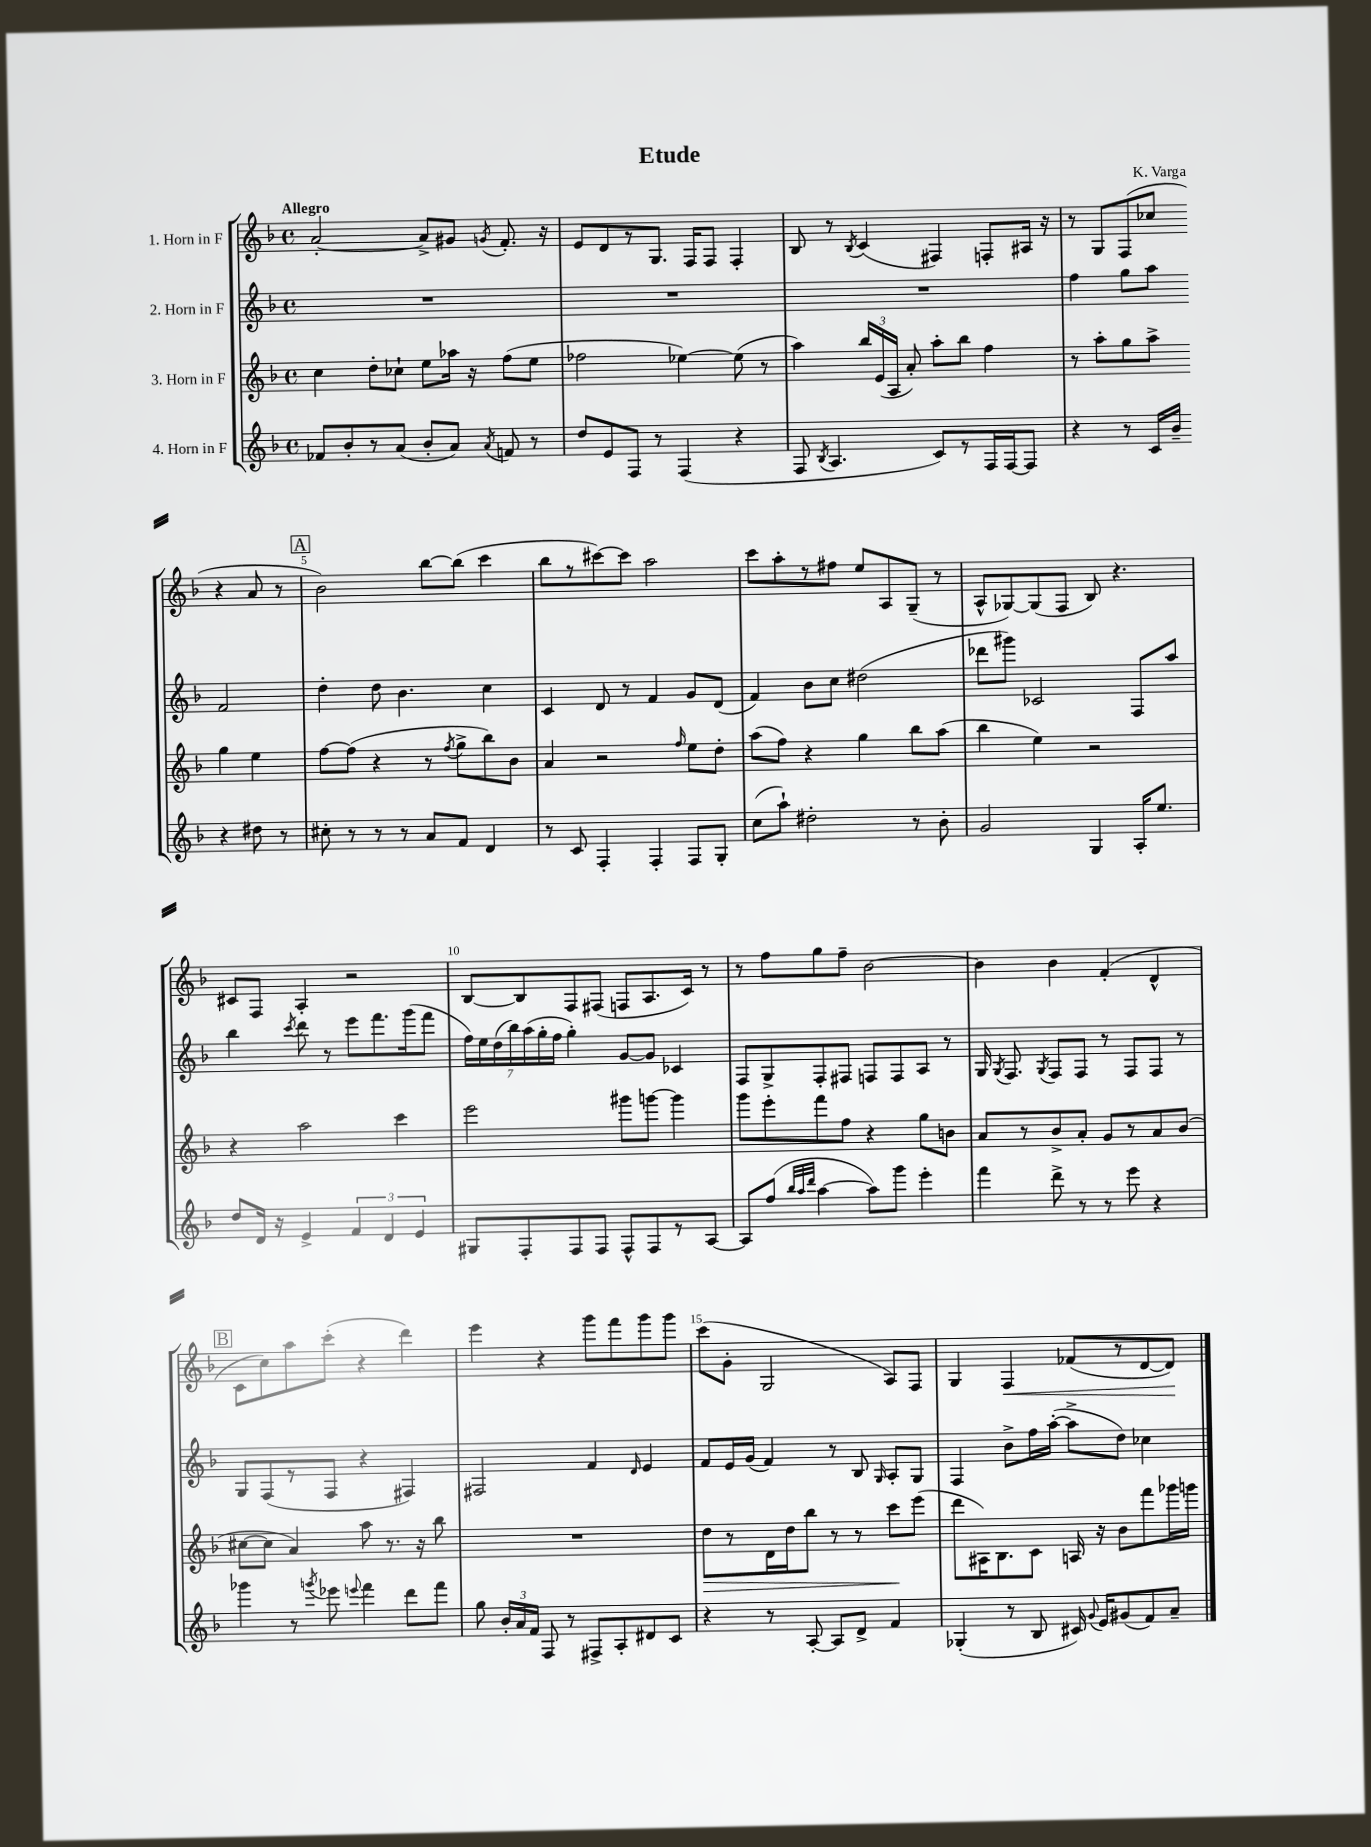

**kern	**kern	**dynam	**kern	**kern	**dynam
*part4	*part3	*part3	*part2	*part1	*part1
*staff4	*staff3	*staff3	*staff2	*staff1	*staff1
*I"4. Horn in F	*I"3. Horn in F	*	*I"2. Horn in F	*I"1. Horn in F	*
*clefG2	*clefG2	*	*clefG2	*clefG2	*
*k[b-]	*k[b-]	*	*k[b-]	*k[b-]	*
*M4/4	*M4/4	*	*M4/4	*M4/4	*
*met(c)	*met(c)	*	*met(c)	*met(c)	*
=1	=1	=1	=1	=1	=1
!	!	!	!	!LO:TX:a:B:t=Allegro	!
8f-X/L	4cc\	.	1r	[2a'/	.
8b-'/	.	.	.	.	.
8r	8dd'\L	.	.	.	.
(8a/J	8cc-X`\J	.	.	.	.
8b-'/L	8ee\L	.	.	8a^/L]	.
8a/J)	16aa-X\Jk	.	.	8g#X/J	.
.	16r	.	.	.	.
8qa/	.	.	.	8qgn/	.
8fn/	(8ff\L	.	.	8.f'/	.
8r	8ee\J	.	.	.	.
.	.	.	.	16r	.
=2	=2	=2	=2	=2	=2
8dd/L	2ff-X\	.	1r	8e/L	.
8e/	.	.	.	8d/	.
8F/J	.	.	.	8r	.
8r	.	.	.	8.G/J	.
(4F/	[4ee-X\)	.	.	.	.
.	.	.	.	16F/KL	.
.	.	.	.	8F/J	.
4r	(8ee-\]	.	.	4F'/	.
.	8r	.	.	.	.
=3	=3	=3	=3	=3	=3
8F/	4aa\)	.	1r	8B-/	.
8qB-/	.	.	.	.	.
4.A/	.	.	.	8r	.
.	.	.	.	8qB-/	.
.	24bb-/LL	.	.	(4c/	.
.	(24e/	.	.	.	.
.	24A/JJ	.	.	.	.
.	8a'/)	.	.	.	.
8c/L)	8aa'\L	.	.	4F#X/)	.
8r	8bb-\J	.	.	.	.
16F/L	4ff\	.	.	8Fn'/L	.
[16F/J	.	.	.	.	.
8F/J]	.	.	.	16A#X/Jk	.
.	.	.	.	16r	.
=4	=4	=4	=4	=4	=4
4r	8r	.	4ff\	8r	.
.	8aa'\L	.	.	8G/L	.
8r	8gg\	.	8gg\L	(8F/	.
16c/LL	8aa^\J	.	8aa\J	8cc-X/J	.
16b-~/JJ	.	.	.	.	.
4r	4gg\	.	2f/	4r	.
8dd#X\	4ee\	.	.	8a/	.
8r	.	.	.	8r	.
!!LO:LB:g=z
!!LO:REH:place=s1:t=A
=5	=5	=5	=5	=5	=5
8cc#X'\	[8ff\L	.	4dd'\	2b-\)	.
8r	(8ff\J]	.	.	.	.
8r	4r	.	8dd\	.	.
8r	.	.	4.b-\	.	.
8a/L	8r	.	.	[8bb-\L	.
.	8qff/	.	.	.	.
8f/J	8gg^\L	.	.	(8bb-\J]	.
4d/	8bb-\)	.	4cc\	4ccc\	.
.	8b-\J	.	.	.	.
=6	=6	=6	=6	=6	=6
8r	4a/	.	4c/	8bb-\L	.
8c/	.	.	.	8r	.
4F'/	2r	.	8d/	[8ccc#X\)	.
.	.	.	8r	8ccc#\J]	.
4F'/	.	.	4f/	2aa\	.
.	16qqff/	.	.	.	.
8F/L	8ee\L	.	8g/L	.	.
8G'/J	8dd'\J	.	(8d/J	.	.
=7	=7	=7	=7	=7	=7
(8cc\L	(8aa\L	.	4f/)	8ccc\L	.
8aa`\J)	8ff\J)	.	.	8aa'\	.
2dd#X'\	4r	.	8b-\L	8r	.
.	.	.	8cc\J	8ff#X\J	.
.	4gg\	.	(2dd#X\	8ee/L	.
.	.	.	.	8A/	.
8r	8bb-\L	.	.	(8G~/J	.
8b-'\	(8aa\J	.	.	8r	.
=8	=8	=8	=8	=8	=8
2g/	4bb-\	.	8ddd-X\L	8A^^/L	.
.	.	.	8ggg#X\J)	[8G-X/)	.
.	4ee\)	.	2c-X/	(8G-/]	.
.	.	.	.	8F/J	.
4G/	2r	.	.	8B-/)	.
.	.	.	.	4.r	.
16A'/KL	.	.	8F/L	.	.
8.ee/J	.	.	.	.	.
.	.	.	8aa/J	.	.
!!LO:LB:g=z
=9	=9	=9	=9	=9	=9
8dd/L	4r	.	4bb-\	8c#X/L	.
16d/Jk	.	.	.	8F/J	.
16r	.	.	.	.	.
.	.	.	8qccc/	.	.
4e^/	2aa\	.	8ddd\	4A'/	.
.	.	.	8r	.	.
6f/	.	.	8eee\L	2r	.
.	.	.	8.fff\	.	.
6d/	.	.	.	.	.
.	4ccc\	.	.	.	.
.	.	.	(16ggg\k	.	.
6e/	.	.	.	.	.
.	.	.	8fff\J	.	.
=10	=10	=10	=10	=10	=10
8G#X/L	2eee\	.	28ff\LL)	[8B-/L	.
.	.	.	28ee\	.	.
.	.	.	(28dd\	.	.
.	.	.	28bb-\)	.	.
8F'/	.	.	.	8B-/]	.
.	.	.	(28aa\	.	.
.	.	.	28gg'\	.	.
.	.	.	28ff\JJ	.	.
8F/	.	.	4gg'\)	8F/	.
8F/J	.	.	.	(8F#X/J	.
8F^^/L	8ggg#X\L	.	[8g/L	8Fn/L	.
8F/	[8gggn\J	.	8g/J]	8.A/	.
8r	4ggg\]	.	4c-X/	.	.
.	.	.	.	16c/Jk)	.
[8A/J	.	.	.	8r	.
=11	=11	=11	=11	=11	=11
8A/L]	8ggg\L	.	8F/L	8r	.
(8ff/J	8eee'\	.	8G^/	8ff\L	.
32qqbb-/LLL	.	.	.	.	.
32qqaa/	.	.	.	.	.
32qqddd/JJJ	.	.	.	.	.
[4aa\	8fff\	.	8F'/	8gg\	.
.	8ff\J	.	8F#X/J	8ff~\J	.
8aa\L])	4r	.	8Fn/L	[2b-\	.
8ggg\J	.	.	8F/	.	.
4eee'\	8gg\L	.	8A/J	.	.
.	8bn\J	.	8r	.	.
=12	=12	=12	=12	=12	=12
4fff\	8a/L	.	16G/	4b-\]	.
.	.	.	8qG/	.	.
.	.	.	8.F/	.	.
.	8r	.	.	.	.
.	.	.	8qG/	.	.
8ddd^\	8b-^/	.	8F/L	4b-\	.
8r	8a'/J	.	8F/J	.	.
8r	8g/L	.	8r	(4f'/	.
8eee\	8r	.	8F/L	.	.
4r	8a/	.	8F/J	4d^^/	.
.	(8b-/J	.	8r	.	.
!!LO:LB:g=z
!!LO:REH:place=s1:t=B
=13	=13	=13	=13	=13	=13
4ggg-X\	[8cc#X\L	.	8G/L	8c\L	.
.	8cc#\J]	.	(8F/	8cc\)	.
8r	4a/)	.	8r	8aa\	.
8qgggn/	.	.	.	.	.
8eee-X\	.	.	8F/J	(8ccc'\J	.
8qqeeen/	.	.	.	.	.
4fff\	8aa\	.	4r	4r	.
.	8.r	.	.	.	.
8ddd\L	.	.	4F#X/)	4ddd\)	.
.	16r	.	.	.	.
8fff\J	8bb-\	.	.	.	.
=14	=14	=14	=14	=14	=14
8gg\	1r	.	2F#X/	4eee\	.
24b-'/LL	.	.	.	.	.
24a/	.	.	.	.	.
24f/JJ	.	.	.	.	.
8F/	.	.	.	4r	.
8r	.	.	.	.	.
8F#X^/L	.	.	4f/	8ggg\L	.
8A'/	.	.	.	8fff\	.
.	.	.	16qqd/	.	.
8d#X/	.	.	4e/	8ggg\	.
8c/J	.	.	.	8ggg\J	.
=15	=15	=15	=15	=15	=15
!	!	!LO:HP:b	!	!	!
4r	8dd\L	>	8f/L	(8ccc\L	.
.	8r	.	16e/L	8g'\J	.
.	.	.	(16g/JJ	.	.
8r	16d\L	.	4f/)	2G/	.
.	16dd\J	.	.	.	.
[8A'/	8bb-\J	.	.	.	.
8A/L]	8r	.	8r	.	.
8d^/J	8r	.	8B-/	.	.
.	.	.	16qqG/	.	.
4f/	8ccc\L	.	8A'/L	8A/L)	.
.	(8eee\J	]	8G/J	8F/J	.
=16	=16	=16	=16	=16	=16
(4G-X'/	8ddd\L	.	4F/	4G/	.
.	16A#X\K)	.	.	.	.
.	8.B-\	.	.	.	.
!	!	!	!	!	!LO:HP:b
8r	.	.	8b-^\L	4F/	<
8B-/	8c\J	.	16ff\L	.	.
.	.	.	([16aa'\JJ	.	.
16c#X/)	16An/	.	8aa^\L]	(8f-X/L	.
8qqg/	.	.	.	.	.
16e/KL	16r	.	.	.	.
(8g#X/	8b-\L	.	8dd\J)	8r	.
8f/)	8fff\	.	4cc-X\	[8d/	.
8a~/J	16ggg-X\L	.	.	8d/J])	.
.	16gggn\JJ	.	.	.	.
.	.	.	.	.	[
==	==	==	==	==	==
*-	*-	*-	*-	*-	*-
